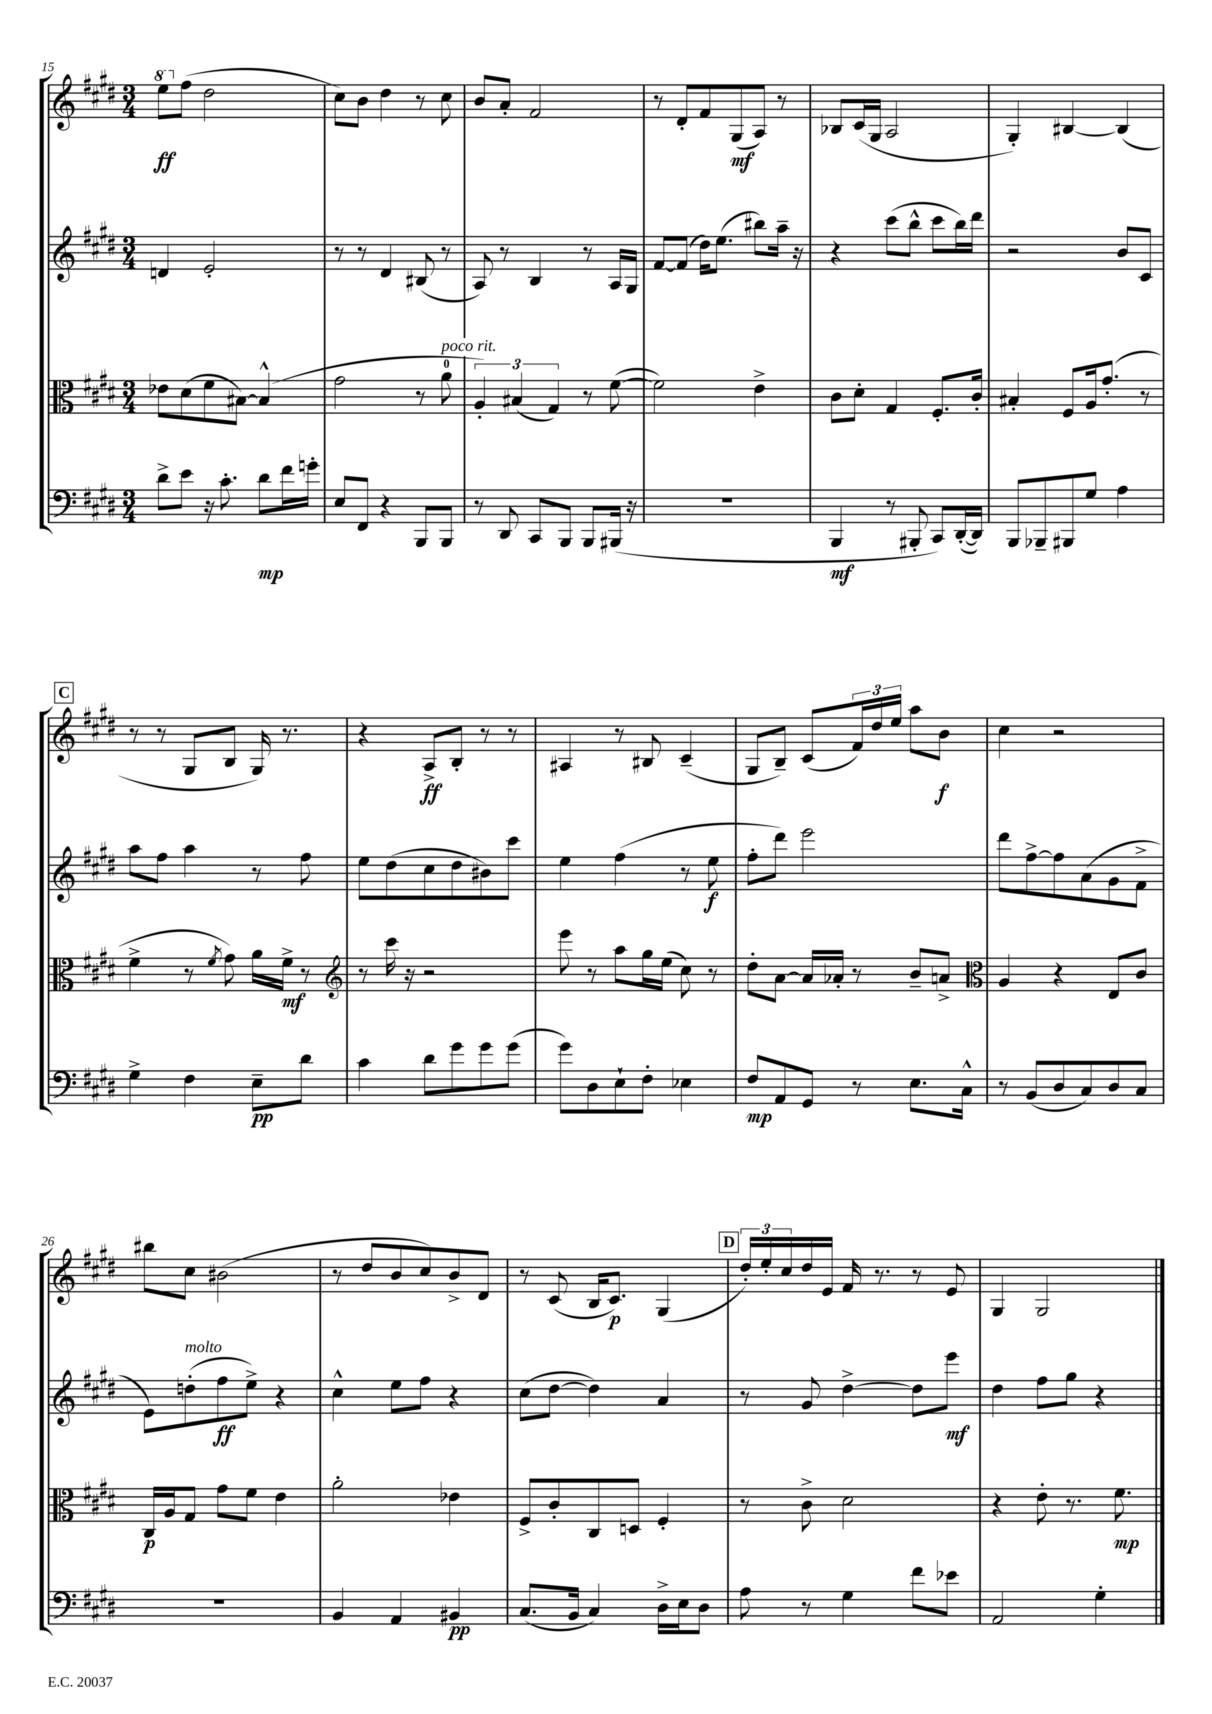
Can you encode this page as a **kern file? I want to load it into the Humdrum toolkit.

**kern	**kern	**kern	**kern
*staff4	*staff3	*staff2	*staff1
*clefF4	*clefC3	*clefG2	*clefG2
*k[f#c#g#d#]	*k[f#c#g#d#]	*k[f#c#g#d#]	*k[f#c#g#d#]
*M3/4	*M3/4	*M3/4	*M3/4
8d#^	8e-	4d	8eee
8e	(8d#	.	(8ff#
16r	8f#	2e'	2dd#
8.c#'	.	.	.
.	[8B#)	.	.
8d#	(4B#^^]	.	.
16f#	.	.	.
16g'	.	.	.
=	=	=	=
8E	2g#	8r	8cc#)
8FF#	.	8r	8b
4r	.	4d#	4dd#
8BBB	8r	(8B#	8r
8BBB	8a	8r	8cc#
=	=	=	=
8r	6A')	8A)	8b
8DD#	.	8r	8a'
.	(6B#	.	.
8CC#	.	4B	2f#
.	6G#)	.	.
8BBB	.	.	.
8BBB	8r	8r	.
(16BBB#	([8f#	16A	.
16r	.	16G#	.
=	=	=	=
2.r	2f#])	[8f#	8r
.	.	(8f#]	8d#'
.	.	16dd#)	8f#
.	.	(8.ee	.
.	.	.	(8G#
.	4e^	8bb#)	8A)
.	.	16aa~	8r
.	.	16r	.
=	=	=	=
4BBB	8c#	4r	8B-
.	8d#'	.	(16c#
.	.	.	16G#
8r	4G#	(8ccc#	2A
8BBB#'	.	8bb^^	.
8CC#)	8.F#'	8ccc#	.
([16DD#'	.	16bb)	.
16DD#])	16c#'	16ddd#	.
=	=	=	=
8BBB	4B#'	2r	4G#')
8BBB-~	.	.	.
8BBB#	8F#	.	[4B#
8G#	16A	.	.
.	(8.g#'	.	.
4A	.	8b	(4B#]
.	8r	8c#	.
=	=	=	=
4G#^	4f#^	8aa	8r
.	.	8ff#	8r
4F#	8r	4aa	8G#
.	8qf#	.	.
.	8g#)	.	8B
8E~	16a	8r	16G#)
.	16f#^	.	8.r
8d#	8r	8ff#	.
=	=	=	=
*	*clefG2	*	*
4c#	8r	8ee	4r
.	16ccc#	(8dd#	.
.	16r	.	.
8d#	2r	8cc#	8A^
8g#	.	8dd#	8B'
8g#	.	8b#)	8r
(8g#	.	8ccc#	8r
=	=	=	=
8g#)	8eee	4ee	4A#
8D#	8r	.	.
8E`	8aa	(4ff#	8r
8F#'	16gg#	.	8B#
.	(16ee	.	.
4E-	8cc#)	8r	(4c#~
.	8r	8ee	.
=	=	=	=
8F#	8dd#'	8ff#'	8G#
8AA	[8a	8ddd#)	8B~)
8GG#	16a]	2eee	(8c#
.	16a-'	.	.
8r	8r	.	24f#)
.	.	.	24dd#
.	.	.	24ee
8.E	8b~	.	8aa
.	8a^	.	8b
16C#^^	.	.	.
=	=	=	=
*	*clefC3	*	*
8r	4A	8ddd#	4cc#
(8BB	.	[8ff#^	.
8D#	4r	8ff#]	2r
8C#)	.	(8a	.
8D#	8E	8g#	.
8C#	8c#	8f#^	.
=	=	=	=
2.r	16C#	8e)	8bb#
.	16A	.	.
.	8G#	(8dd'	8cc#
.	8g#	8ff#	(2b#
.	8f#	8ee^)	.
.	4e	4r	.
=	=	=	=
4BB	2a'	4cc#^^	8r
.	.	.	8dd#
4AA	.	8ee	8b
.	.	8ff#	8cc#)
4BB#	4e-	4r	8b^
.	.	.	8d#
=	=	=	=
(8.C#	8F#^	(8cc#	8r
.	8c#'	[8dd#	(8c#
16BB	.	.	.
4C#)	8C#	4dd#])	16B
.	.	.	8.c#)
.	8D	.	.
16D#^	4F#'	4a	(4G#
16E	.	.	.
8D#	.	.	.
=	=	=	=
8A	8r	8r	24dd#')
.	.	.	24ee'
.	.	.	24cc#
8r	8c#^	8g#	16dd#
.	.	.	16e
4G#	2d#	[4dd#^	16f#
.	.	.	8.r
8f#	.	8dd#]	8r
8e-	.	8eee	8e
=	=	=	=
2AA	4r	4dd#	4G#
.	8e'	8ff#	2G#
.	8.r	8gg#	.
4G#'	.	4r	.
.	8.f#	.	.
==	==	==	==
*-	*-	*-	*-
